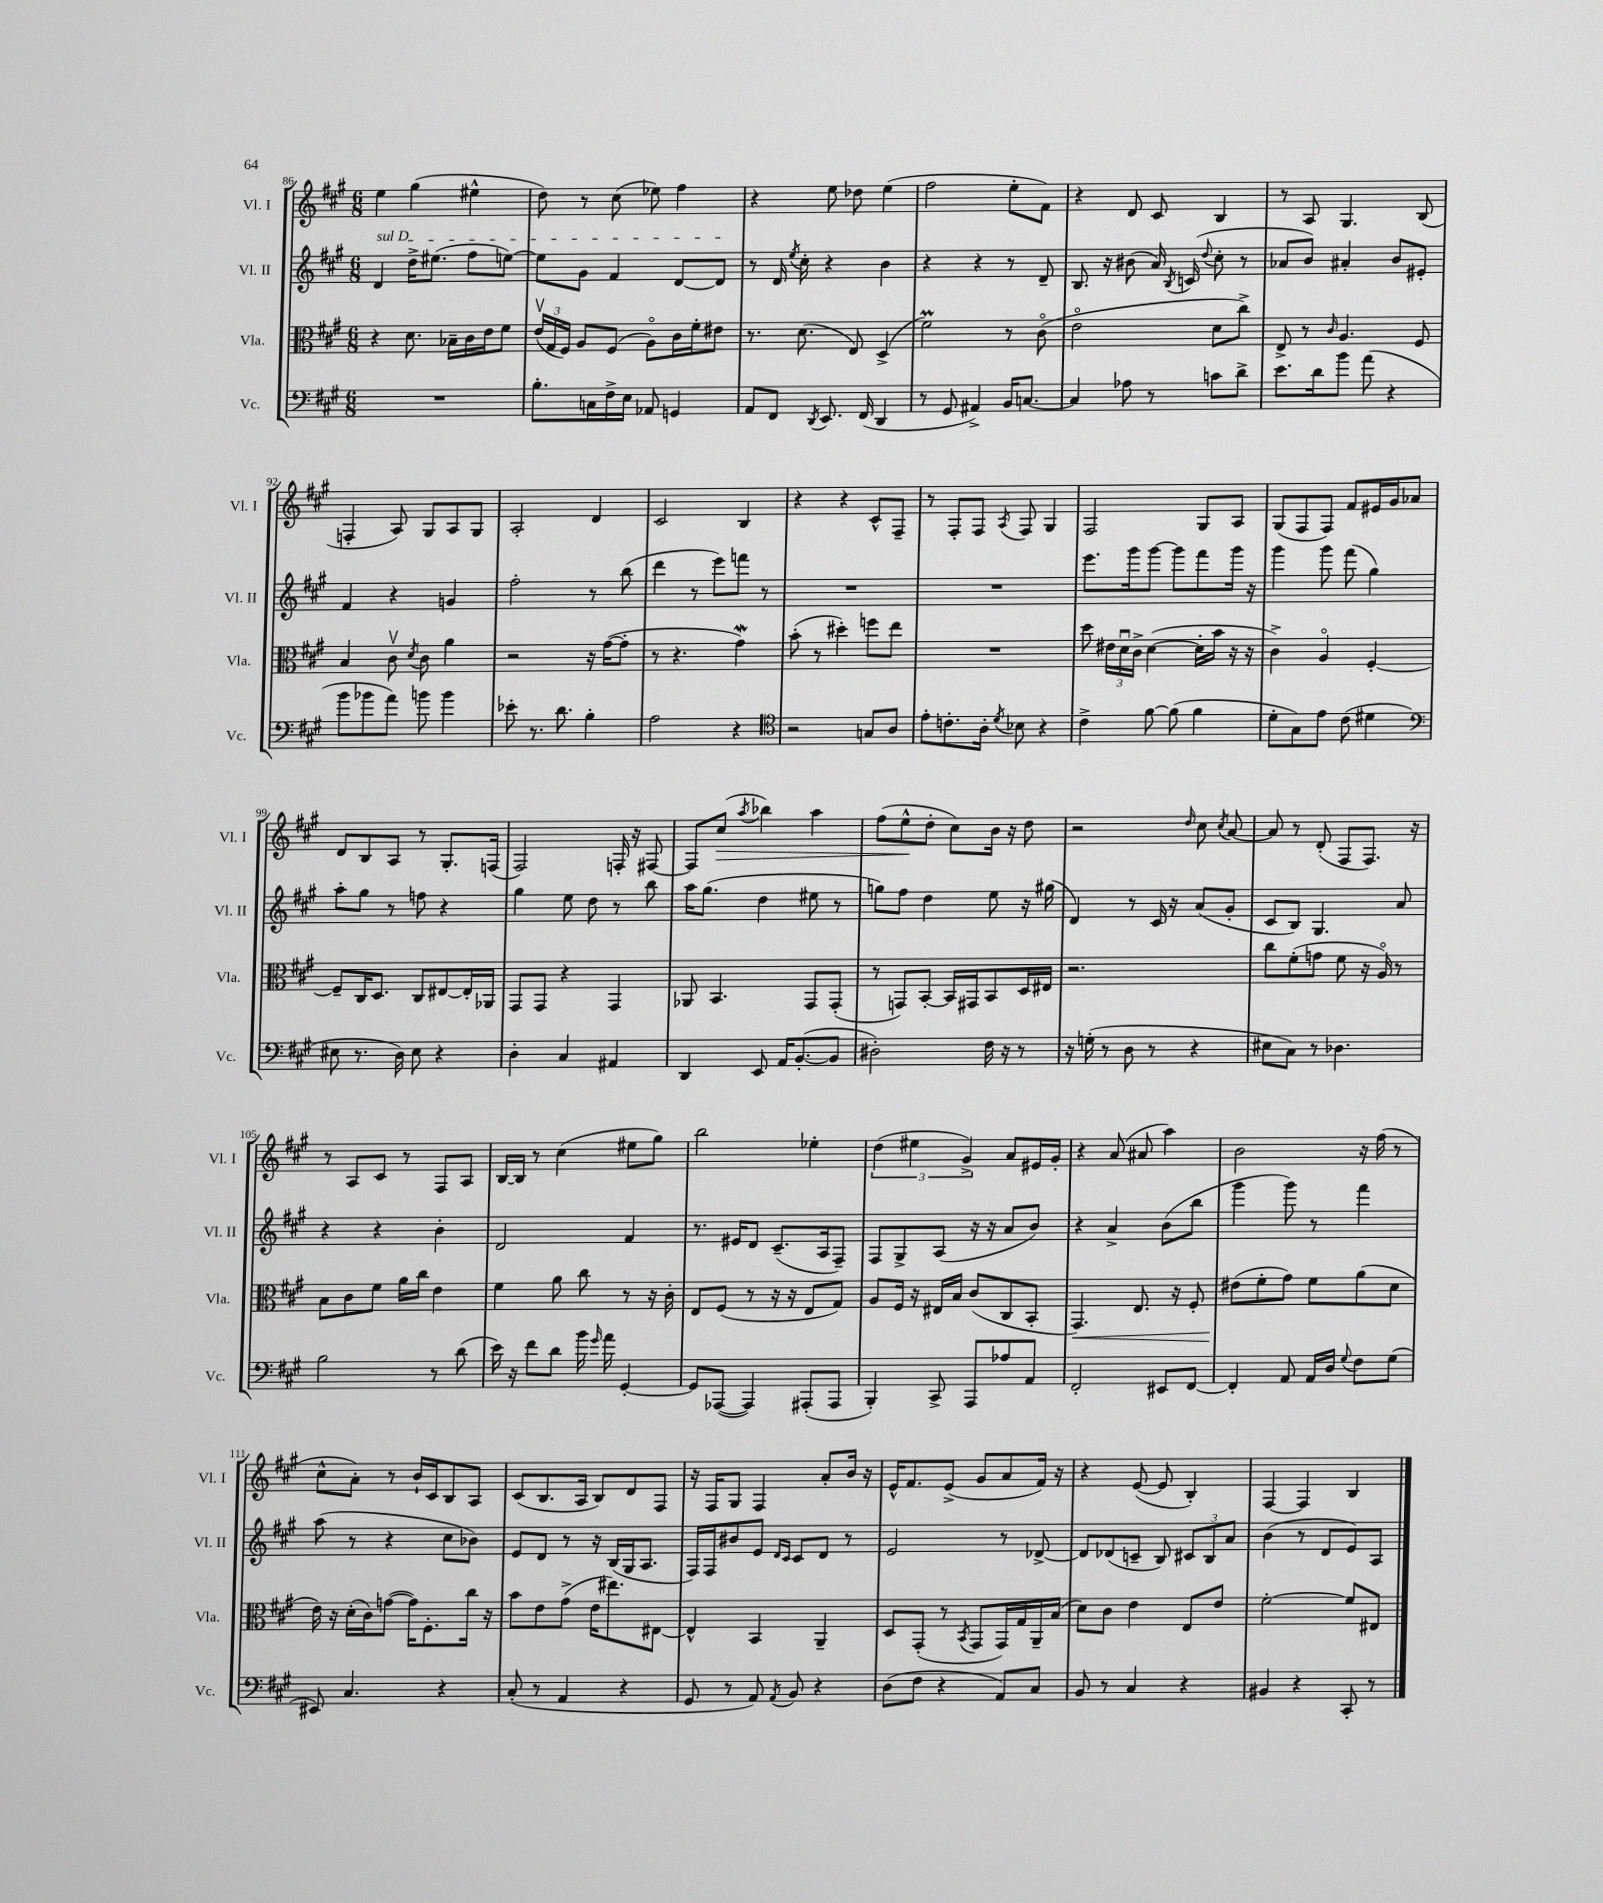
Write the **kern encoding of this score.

**kern	**kern	**kern	**kern
*staff4	*staff3	*staff2	*staff1
*clefF4	*clefC3	*clefG2	*clefG2
*k[f#c#g#]	*k[f#c#g#]	*k[f#c#g#]	*k[f#c#g#]
*M6/8	*M6/8	*M6/8	*M6/8
2.r	4r	4d	4ee
.	8.d	16dd^	(4gg#
.	.	(8.ee#	.
.	16B-~	.	.
.	16c#	8ff#	4ee#^^
.	16e	.	.
.	8f#	[8ee)	.
=	=	=	=
8.B'	(24ev	8ee]	8dd)
.	24G#	.	.
.	24F#)	.	.
.	8A	8g#	8r
16C	.	.	.
16F#^	(8F#	4f#	(8cc#
16E	.	.	.
8AA-	8Ao)	.	8ee-)
4GG	16c#	[8d	4ff#
.	16f#'	.	.
.	8e#	8d]	.
=	=	=	=
8AA	8.r	8r	4r
8FF#	.	16d	.
.	.	8qee	.
.	(8.d	16cc#'	.
8qDD	.	.	.
8.EE	.	4r	8ee
.	8E)	.	8dd-
(16FF#	.	.	.
4DD	(4D^	4b	(4ee
=	=	=	=
8r	2f#)	4r	2ff#
8GG#	.	.	.
4AA#^)	.	4r	.
16BB	8r	8r	8ee'
[8.C	.	.	.
.	(8c#o	8d~	8f#)
=	=	=	=
4C]	2eo	8.B	4r
.	.	16r	.
8A-	.	(8b#	8d
8r	.	16a)	8c#
.	.	8qB	.
.	.	(16c	.
.	.	8qqdd	.
8c	8d	8cc#'	4B
8d^	8cc#^)	8r	.
=	=	=	=
8.e	8E^	8a-	8r
.	8r	8b)	8A
16d	.	.	.
.	16qqc#	.	.
8b	4.A	4a#'	4.G#
(8a	.	.	.
4r	.	8b	.
.	8F#	8e#'	(8B
=	=	=	=
8b	4B	4f#	4F'
8b-	.	.	.
8a)	8c#v	4r	8A)
.	8qd	.	.
8b	8c#	.	8G#
4b	4a	4g	8A
.	.	.	8G#
=	=	=	=
8e-'	2r	2ff#'	2A'
8.r	.	.	.
8.d	.	.	.
4B'	16r	8r	4d
.	([16g#	.	.
.	8g#']	(8bb	.
=	=	=	=
2A	8r	4ddd	2c#
.	4.r	.	.
.	.	8r	.
.	.	8eee)	.
4r	4g#)	8fff	4B
.	.	8r	.
=	=	=	=
*clefC4	*	*	*
2r	(8b'	2.r	4r
.	8r	.	.
.	4dd#')	.	4r
8G	8ff	.	8c#^^
8A	8ee	.	8F#~
=	=	=	=
8e'	2.r	2.r	8r
8.c'	.	.	8F#'
.	.	.	8F#
16A'	.	.	.
8qd	.	.	8qA
8B-	.	.	8F#
4r	.	.	4G#
=	=	=	=
4c#^	8dd	8.eee	2F#
.	24e#	.	.
.	24du	.	.
.	.	16ggg#	.
.	24c#^	.	.
[8f#	([4d	[8ggg#	.
(8f#]	.	8ggg#]	.
4f#	16d']	8fff#	8G#
.	16b	.	.
.	16r	16ggg#	8A
.	16r	16r	.
=	=	=	=
8d'	4c#^)	4ggg#	(8G#
8G#)	.	.	8F#
8e	4Ao	8ggg#	8F#)
(8c#	.	(8fff#	8f#
4d#	[4F#'	4gg#)	16e#
.	.	.	16g#
.	.	.	8a-
=	=	=	=
*clefF4	*	*	*
8E#	8F#~]	8aa'	8d
8.r	16C#	8gg#	8B
.	8.D	.	.
.	.	8r	8A
16D)	.	.	.
8E#	8C#	8ff	8r
4r	[8E#	4r	8.G#'
.	16E#']	.	.
.	16AA-	.	(16F
=	=	=	=
4D'	8GG#	4gg#	2F#)
.	8GG#	.	.
4C#	4r	8ee	.
.	.	8dd	.
4AA#	4GG#	8r	16F'
.	.	.	16r
.	.	8bb	[8F#
=	=	=	=
4DD	8AA-	16aa	8F#]
.	.	(8.gg#	.
.	4.BB	.	(8cc#
.	.	.	8qaa
8EE	.	4dd	4bb-)
16AA	.	.	.
([8.BB'	.	.	.
.	8GG#	8ee#	4aa
8BB]	(8GG#'	8r	.
=	=	=	=
2D#')	8r	8gg)	(8ff#
.	8GG)	8ff#	8ee^^
.	[8BB'	4dd	8dd'
.	16BB]	.	8cc#)
.	16GG#	.	.
16F#	8BB	8ee	16b
16r	.	.	16r
8r	16D	16r	8dd
.	16E#	(16gg#	.
=	=	=	=
16r	2.r	4d)	2r
(16G'	.	.	.
8r	.	.	.
8D	.	8r	.
8r	.	16c#	.
.	.	16r	.
.	.	.	16qqdd
4r	.	(8a	8cc#
.	.	.	8qcc#
.	.	8g#'	[8a
=	=	=	=
8E#	8cc#	8c#	8a]
8C#)	(8f#'	8B)	8r
8r	8g	4.G#	(8d'
4.D-	8f#	.	8F#
.	16r	.	8.F#)
.	16Ao)	.	.
.	8r	8a	.
.	.	.	16r
=	=	=	=
2B	8B	4r	8r
.	8c#	.	8A
.	8f#	4r	8c#
.	16a	.	8r
.	16cc#	.	.
8r	4e	4b'	8F#
(8d	.	.	8A
=	=	=	=
16e)	4f#	2d	[16B
16r	.	.	16B]
8f#	.	.	8r
8d	8a	.	(4cc#
16b	8cc#	.	.
16qqg#	.	.	.
16a	.	.	.
[4GG#'	8r	4f#	8ee#
.	16r	.	8gg#)
.	16c#'	.	.
=	=	=	=
8GG#]	8E	8.r	2bb
([8AAA-	(8F#	.	.
.	.	16e#	.
4AAA-])	8r	8d	.
.	16r	(8.c#~	.
.	16r	.	.
(8AAA#'	8E	.	4ee-'
.	.	16A	.
8AAA#	8G#)	8F#~)	.
=	=	=	=
4BBB')	8A	8F#	(6dd
.	16F#	8G#^	.
.	.	.	6ee#
.	16r	.	.
8CC#^	16E#	(8A	.
.	16B	.	.
.	.	.	6g#^)
8AAA	(8c#	16r	.
.	.	16r	.
8A-	8C#	8a	8a
8AA	8BB'	8b)	16e#
.	.	.	16g#'
=	=	=	=
2FF#'	4.GG#)	4r	4r
.	.	4a^	(8a
.	8.E	.	8a#
8EE#	.	(8b	4aa)
.	16r	.	.
[8FF#	8F#'	8bb	.
=	=	=	=
4FF#']	(8e#	4ggg#	2b
.	8f#'	.	.
8AA	8g#)	8ggg#)	.
16AA	8f#	8r	.
16D	.	.	.
8qqG#	.	.	.
8F#	(8a	4fff#	16r
.	.	.	(16ff#
(8G#	8d	.	8r
=	=	=	=
8EE#)	16e)	(8aa	8cc#^^
.	16r	.	.
4.C#	(16d'	8r	8a')
.	16c#)	.	.
.	([8g	4r	8r
.	16g])	.	16b`
.	8.F#'	.	16c#
4r	.	8cc#	8B
.	16cc#	8b-)	8A
.	16r	.	.
=	=	=	=
(8C#'	8b	8e	(8c#
8r	8e	8d	8.B
4AA	(8g#^	8r	.
.	.	.	16A
.	16e	16r	8B)
.	8.ee#)	(16B	.
4r	.	16G#	8d
.	.	8.A	.
.	[8E#	.	8F#
=	=	=	=
8GG#	4E#^^]	16F#)	16r
.	.	16F#	16F#
8r	.	8b#	8G#
8AA)	4BB	8e	4F#
.	.	16qqd	.
8qAA	.	16qqc#	.
8BB	.	8c#	.
4r	4AA~	8d	8a'
.	.	8r	16b
.	.	.	16r
=	=	=	=
(8D	8D	2e	16e^^
.	.	.	8.f#
8F#	(8GG#'	.	.
4r	8r	.	(8e^
.	8qBB	.	.
.	8GG#	.	8g#
8AA)	16GG#)	8r	8a
.	16G#	.	.
8C#	16AA~	[8d-^	16f#)
.	(16B	.	16r
=	=	=	=
8BB	8d)	8d-]	4r
8r	8c#	(8d-	.
4C#	4e	8c~	([8e
.	.	8B)	8e]
4r	8E	12c#	4B')
.	.	12B	.
.	8e	.	.
.	.	12a	.
=	=	=	=
4BB#	[2f#'	(4b	[4F#
4r	.	8r	4F#]
.	.	8d	.
8CC#'	8f#]	8e)	4B
8r	8E#	8A	.
==	==	==	==
*-	*-	*-	*-
